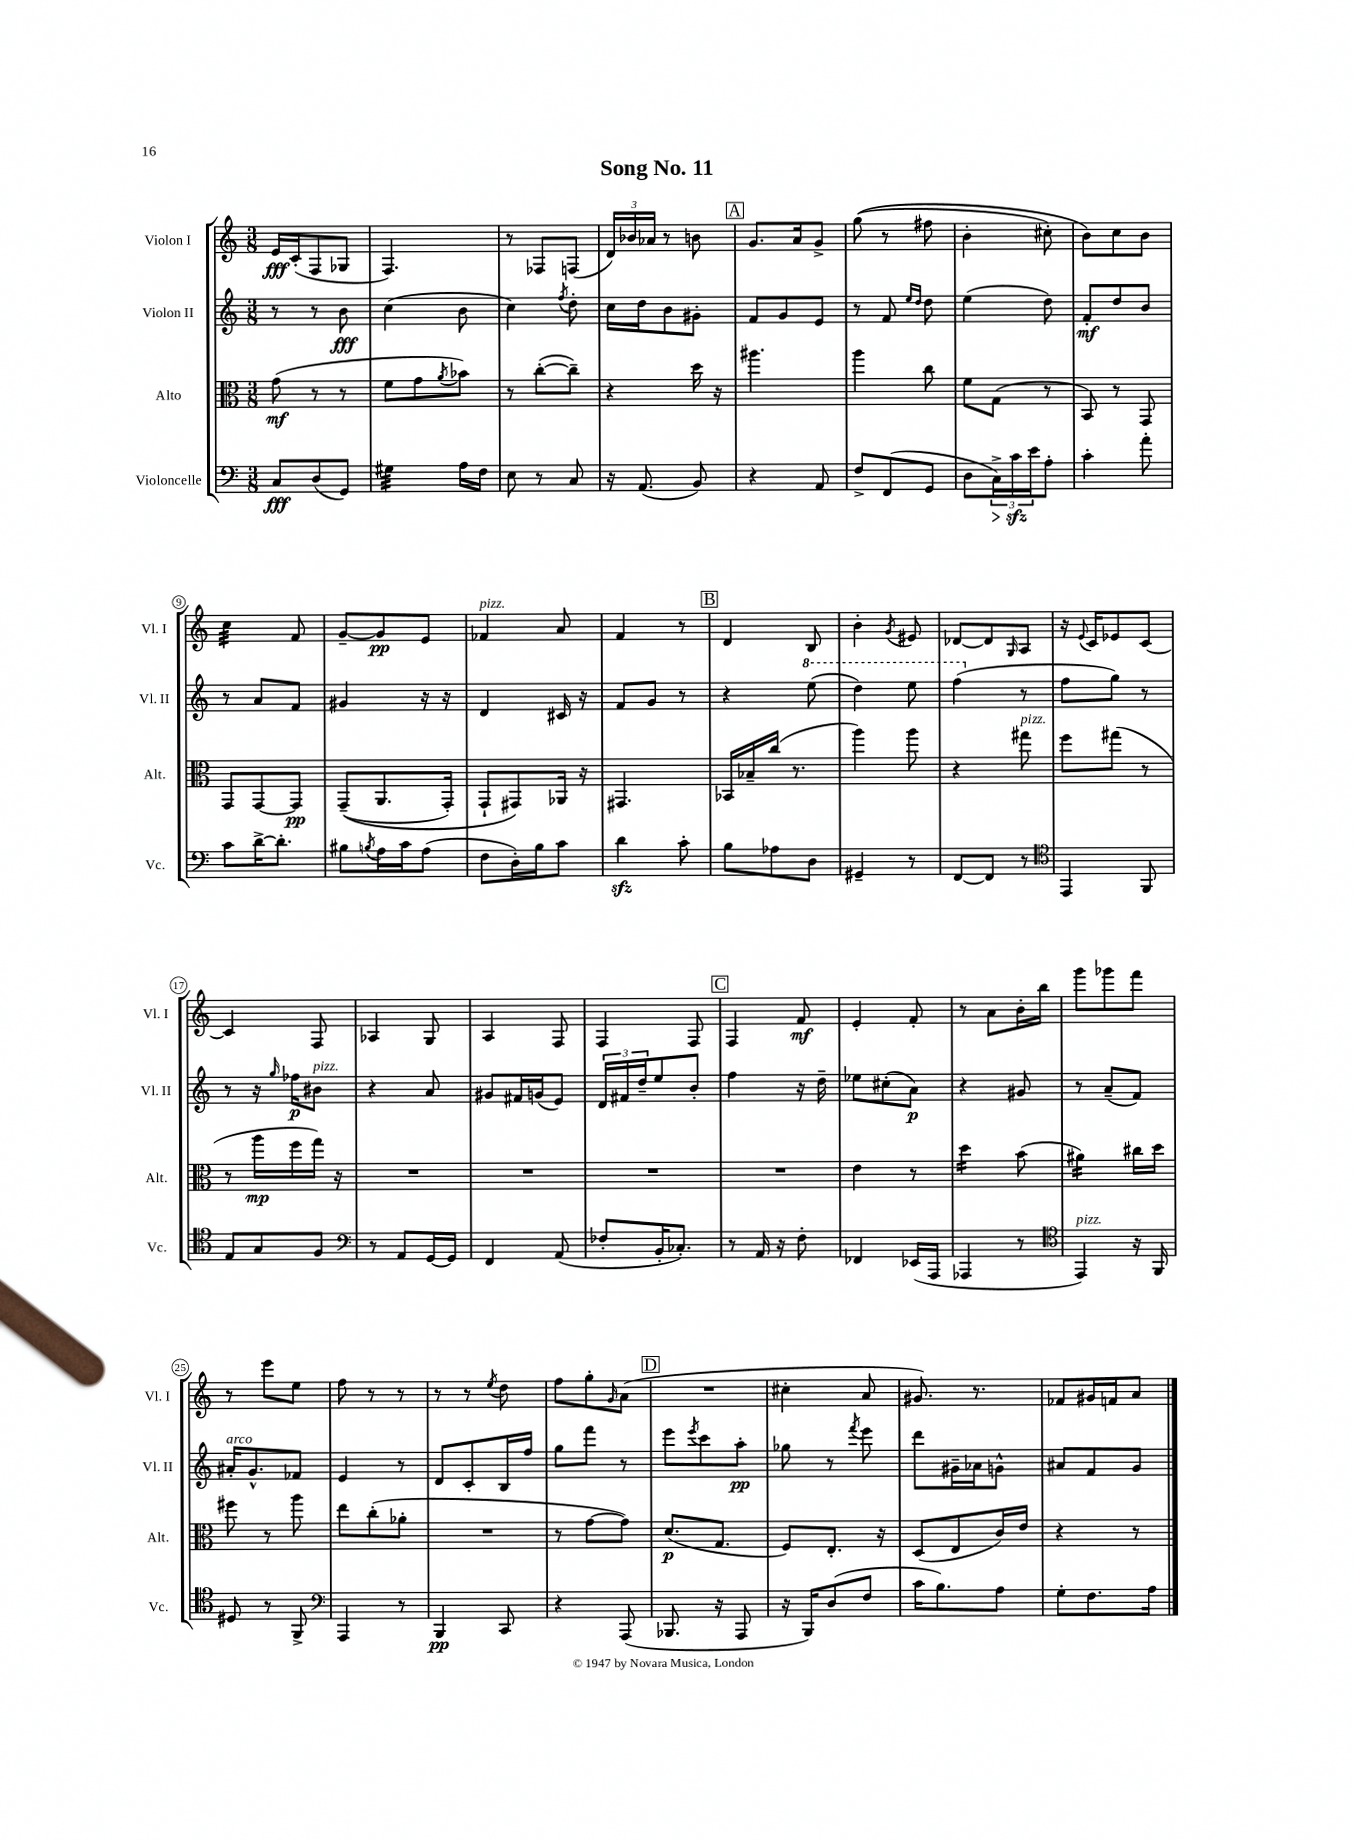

**kern	**kern	**kern	**kern
*staff4	*staff3	*staff2	*staff1
*clefF4	*clefC3	*clefG2	*clefG2
*k[]	*k[]	*k[]	*k[]
*M3/8	*M3/8	*M3/8	*M3/8
8C	(8g	8r	16e
.	.	.	(16c'
(8D	8r	8r	8F
8GG)	8r	8b	8G-
=	=	=	=
4G#	8f	(4cc	4.F)
.	8g	.	.
.	8qa	.	.
16A	8b-)	8b	.
16F	.	.	.
=	=	=	=
8E	8r	4cc)	8r
8r	([8cc'	.	8F-
.	.	8qff	.
8C	8cc~])	8dd'	(8F
=	=	=	=
16r	4r	16cc	24d)
.	.	.	24b-
(8.AA	.	16dd	.
.	.	.	24a-
.	.	8b	8r
8BB)	16dd	8g#'	8b
.	16r	.	.
=	=	=	=
4r	4.aa#	8f	8.g
.	.	8g	.
.	.	.	16a
8AA	.	8e	8g^
=	=	=	=
8F^	4aa	8r	&((8gg
(8FF	.	8f	8r
.	.	16qqee	.
.	.	16qqdd	.
8GG	8cc	8dd	8ff#
=	=	=	=
8D	8f	(4ee	4b'
24C^)	(8G	.	.
24c	.	.	.
24e	.	.	.
8A'	8r	8dd)	8cc#')
=	=	=	=
4c'	8BB)	8f'	8b&)
.	8r	8dd	8cc
8a'	8GG	8b	8b
=	=	=	=
8c	8GG	8r	4cc
[16d^	[8GG	8a	.
8.d']	.	.	.
.	8GG]	8f	8f
=	=	=	=
8B#	&((8GG~	4g#	[8g~
8qB	.	.	.
16A	8.AA	.	8g]
16c	.	.	.
(8A	.	16r	8e
.	16GG')	16r	.
=	=	=	=
8F	8GG`	4d	4f-
16D')	8GG#&)	.	.
16B	.	.	.
8c	16AA-	16c#	8a
.	16r	16r	.
=	=	=	=
4d	4.GG#	8f	4f
.	.	8g	.
8c'	.	8r	8r
=	=	=	=
8B	16BB-	4r	4d
.	16B-~	.	.
8A-	(16cc	.	.
.	8.r	.	.
8D	.	(8eee	8B
=	=	=	=
4GG#~	4aa)	4ddd)	4b'
.	.	.	8qg
8r	8aa	8eee	8e#
=	=	=	=
[8FF	4r	(4fff	[8d-
8FF]	.	.	8d-]
.	.	.	16qqG
8r	8gg#	8r	8A
=	=	=	=
*clefC4	*	*	*
4EE	8ff	8ff	16r
.	.	.	8qqe
.	.	.	16c
.	(8gg#	8gg)	8e-
8FF	8r	8r	[8c
=	=	=	=
8E	8r	8r	4c]
8G	16aa	16r	.
.	.	16qqgg	.
.	16ff	16ff-	.
8F	16gg)	8b#	8F
.	16r	.	.
=	=	=	=
*clefF4	*	*	*
8r	4.r	4r	4A-
8AA	.	.	.
[16GG	.	8a	8G
16GG]	.	.	.
=	=	=	=
4FF	4.r	8g#	4A
.	.	16f#	.
.	.	(16g	.
(8AA	.	8e)	8F
=	=	=	=
8F-'	4.r	24d	4F
.	.	24f#	.
.	.	24dd~	.
16BB'	.	8ee	.
8.C-')	.	.	.
.	.	8b'	8F
=	=	=	=
8r	4.r	4ff	4F
16AA	.	.	.
16r	.	.	.
8F'	.	16r	8f
.	.	16dd~	.
=	=	=	=
4FF-	4e	8ee-	4e'
.	.	(8cc#'	.
(16EE-	8r	8a)	8f'
16AAA	.	.	.
=	=	=	=
4AAA-	4dd	4r	8r
.	.	.	8a
8r	(8b	8g#	16b'
.	.	.	16bb
=	=	=	=
*clefC4	*	*	*
4EE)	4a#)	8r	8ggg
.	.	(8a~	8ggg-
16r	16cc#	8f)	8fff
16FF	16dd	.	.
=	=	=	=
8D#	8ff#	16a#'	8r
.	.	8.g^^	.
8r	8r	.	8eee
8FF^	8aa	8f-	8ee
=	=	=	=
*clefF4	*	*	*
4AAA	8ee	4e	8ff
.	(8cc'	.	8r
8r	8a-'	8r	8r
=	=	=	=
4BBB	4.r	8d	8r
.	.	8c'	8r
.	.	.	8qee
8CC	.	16B	8dd
.	.	16ff	.
=	=	=	=
4r	8r	8gg	8ff
.	[8g	8fff	8gg'
.	.	.	16qqg
(8AAA	8g])	8r	(8a
=	=	=	=
8.BBB-	(8.d	8eee	4.r
.	.	8qeee	.
.	.	8ccc	.
16r	8.G	.	.
8AAA	.	8aa'	.
=	=	=	=
16r	8F)	8gg-	4cc#'
16BBB)	.	.	.
(8D	8.E'	8r	.
.	.	8qfff	.
8F	.	8eee	8a
.	16r	.	.
=	=	=	=
16c	(8D	8ddd	8.g#)
8.B)	.	.	.
.	8E	16g#~	.
.	.	16a-	8.r
8A	16c)	8g^^	.
.	16e	.	.
=	=	=	=
8G'	4r	8a#	8f-
8.F	.	8f	16g#
.	.	.	16f
.	8r	8g	8a
16A	.	.	.
==	==	==	==
*-	*-	*-	*-
